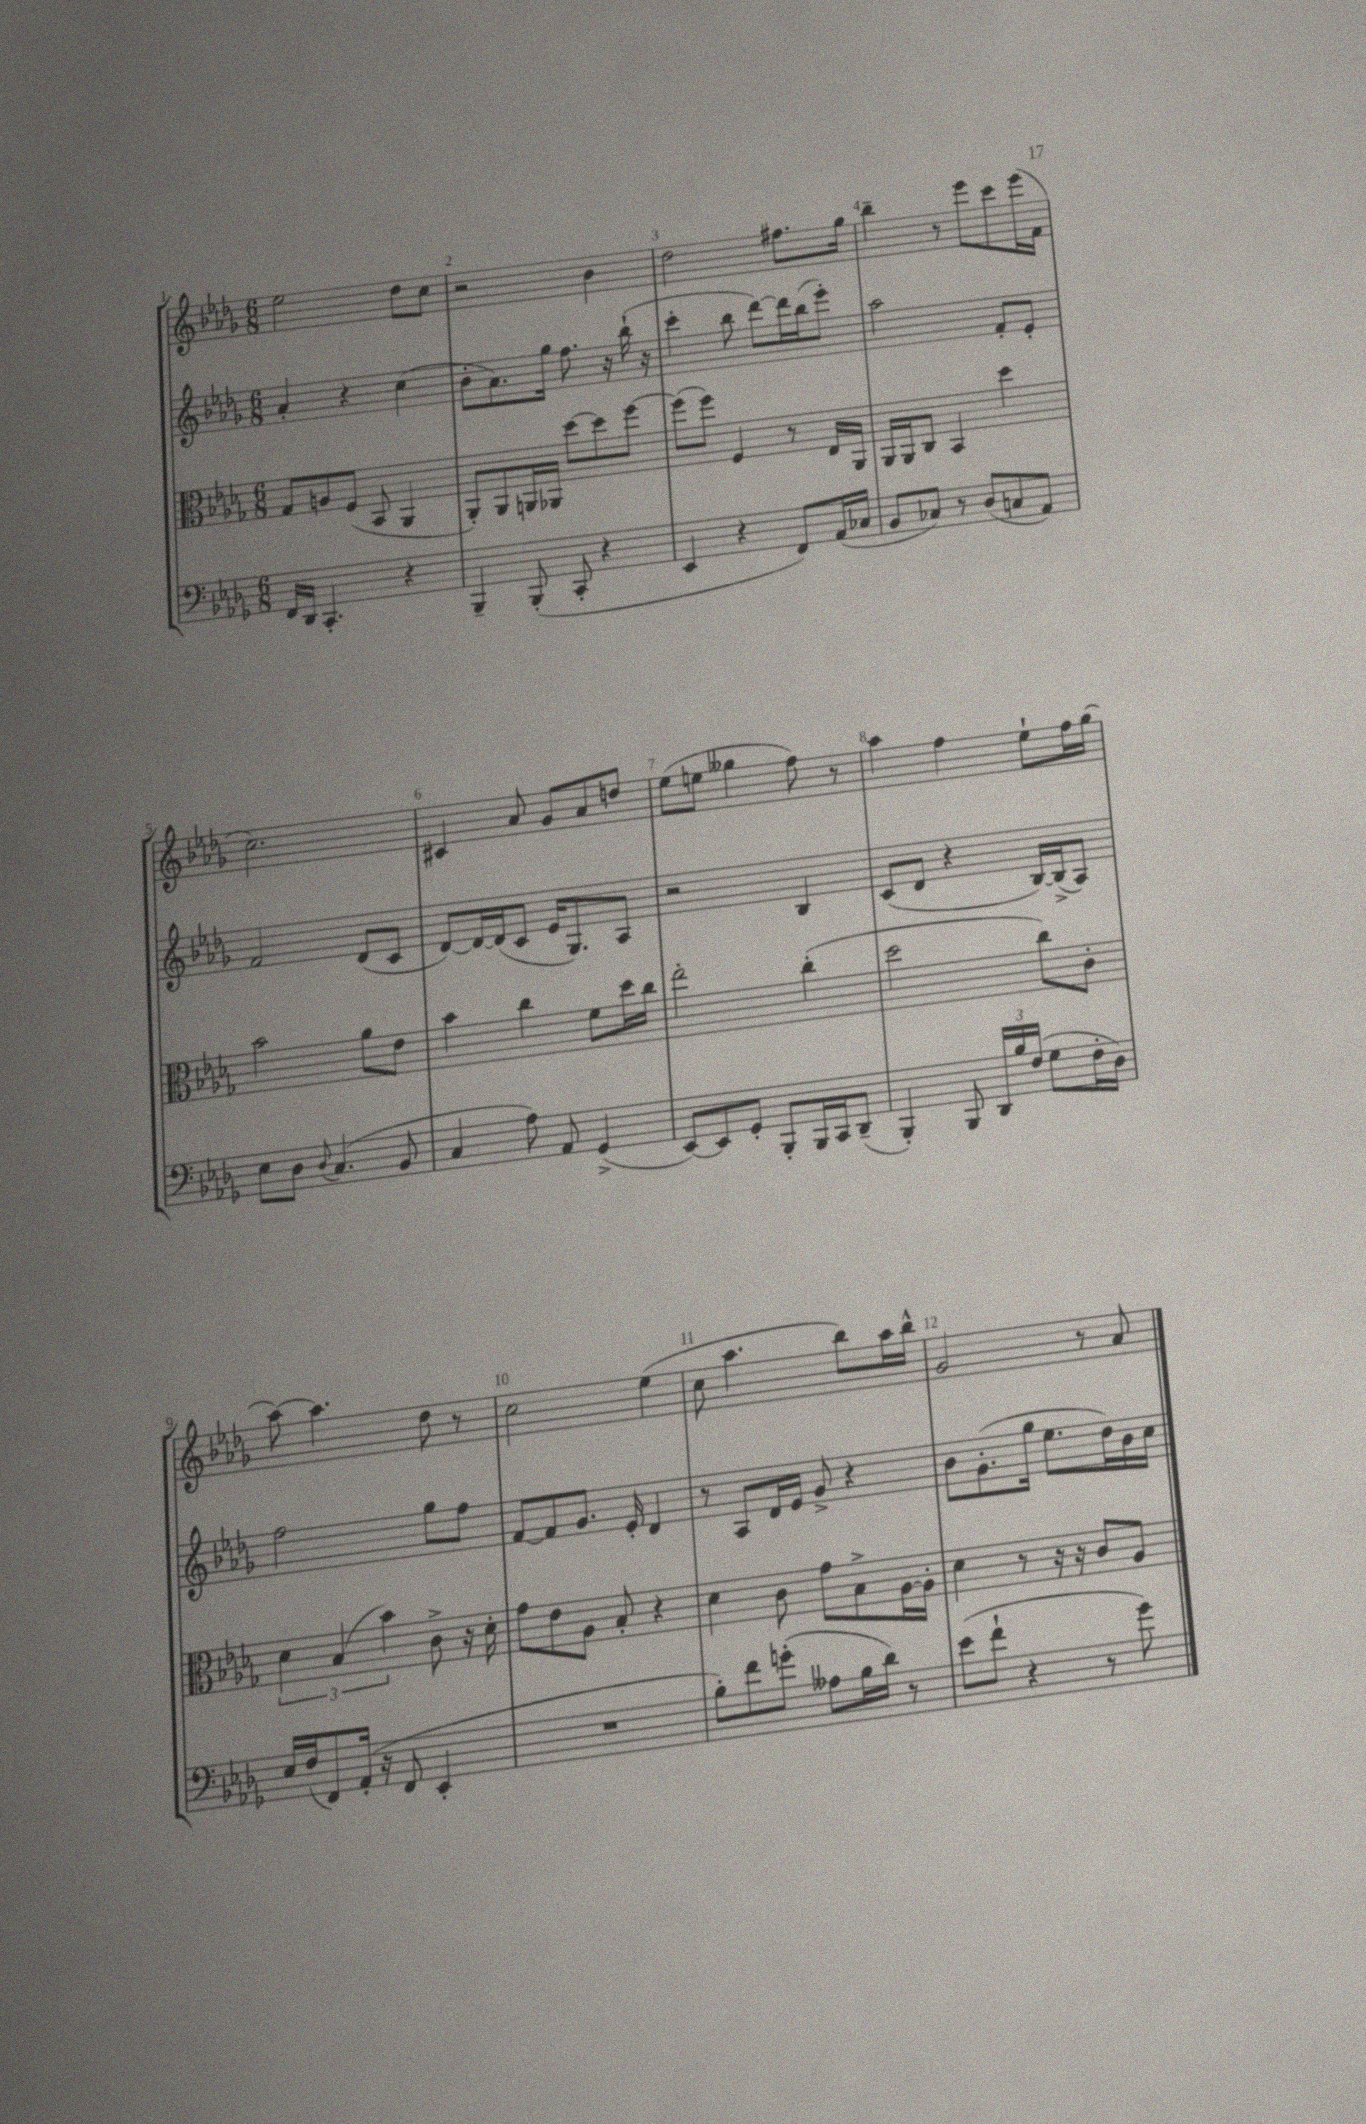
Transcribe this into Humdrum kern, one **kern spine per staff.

**kern	**kern	**kern	**kern
*staff4	*staff3	*staff2	*staff1
*clefF4	*clefC3	*clefG2	*clefG2
*k[b-e-a-d-g-]	*k[b-e-a-d-g-]	*k[b-e-a-d-g-]	*k[b-e-a-d-g-]
*M6/8	*M6/8	*M6/8	*M6/8
16FF	8G-	4a-'	2ee-
16DD-	.	.	.
4.CC'	8A	.	.
.	(8F	4r	.
.	8BB-	.	.
4r	4AA-	(4cc	8dd-
.	.	.	8cc
=	=	=	=
4BBB-~	8AA-')	8b-'	2r
.	8AA-	8.a-)	.
(8BBB-'	16AA	.	.
.	16AA-	16gg-	.
8CC'	[8dd-	8.ff	.
4r	8dd-]	.	4b-
.	.	16r	.
.	[8ff	(16bb-`	.
.	.	16r	.
=	=	=	=
4EE-	(8ff]	4ccc'	2dd-
.	8ff)	.	.
4r	4F	8bb-	.
.	.	[8ddd-)	.
8FF)	8r	16ddd-]	8.ff#
.	.	(16bb-	.
(16AA-	16E-	8eee-')	.
16C-	16AA-	.	16gg-
=	=	=	=
8BB-	16AA-	2aa-	4bb-~
.	16AA-	.	.
8C-)	8C	.	.
8r	4BB-	.	8r
(8D-	.	.	8eee-
8C	4dd-	8f'	8ccc
8AA-)	.	8e-'	(16eee-
.	.	.	16f
=	=	=	=
8E-	2b-	2f	2.cc)
8D-	.	.	.
8qqD-	.	.	.
(4.C	.	.	.
.	8a-	(8d-	.
8BB-	8e-	8c	.
=	=	=	=
4C	4b-	[8d-)	4c#
.	.	16d-_	.
.	.	(16d-]	.
8A-)	4cc	8c	8a-
8AA-	.	16e-	8g-
.	.	8.G-)	.
(4GG-^	8f	.	8a-
.	16dd-	8A-	8dd
.	16cc	.	.
=	=	=	=
[8EE-)	2ee-'	2r	(8ee-
8EE-]	.	.	8ee
8GG-'	.	.	4gg--
8BBB-'	.	.	.
16BBB-	(4cc'	4B-	8ff)
16CC	.	.	.
(8DD-~	.	.	8r
=	=	=	=
4BBB-')	2dd-	(8c	4aa-
.	.	8d-	.
8BBB-	.	4r	4ff
24DD-	.	.	.
24B-	.	.	.
(24F	.	.	.
8G-	8cc)	[16B-)	8ee-`
.	.	(16B-^]	.
16F'	8c'	8A-)	16ff
16D-)	.	.	(16gg-
=	=	=	=
16E-	6d-	2ff	[8aa-)
(16F	.	.	.
8FF)	.	.	4.aa-]
.	(6B-	.	.
(16AA-'	.	.	.
16r	.	.	.
.	6b-)	.	.
8FF	.	.	.
4EE-'	8c^	8gg-	8dd-
.	16r	8ff	8r
.	16d-'	.	.
=	=	=	=
2.r	8g-	[8f	2cc
.	8e-	8f]	.
.	8A-	8.g-	.
.	8B-'	.	.
.	.	16e-'	.
.	4r	4d-	(4ee-
=	=	=	=
8B-')	4d-	8r	8cc
8f	.	8A-	4.aa-
(8g'	8c	16d-	.
.	.	16e-	.
8A--	8g-	8g-^	.
16B-	8B-^	4r	8bb-)
16d-)	.	.	.
8r	[16A-	.	16aa-
.	16A-']	.	16bb-^^
=	=	=	=
(8e-	4d-	8b-	2g-
8f`	.	(8.g-'	.
4r	8r	.	.
.	.	16gg-	.
.	16r	8.ee-	.
.	16r	.	.
8r	8c	.	8r
.	.	16dd-)	.
8g-)	8A-	16b-	8a-
.	.	16cc	.
==	==	==	==
*-	*-	*-	*-
